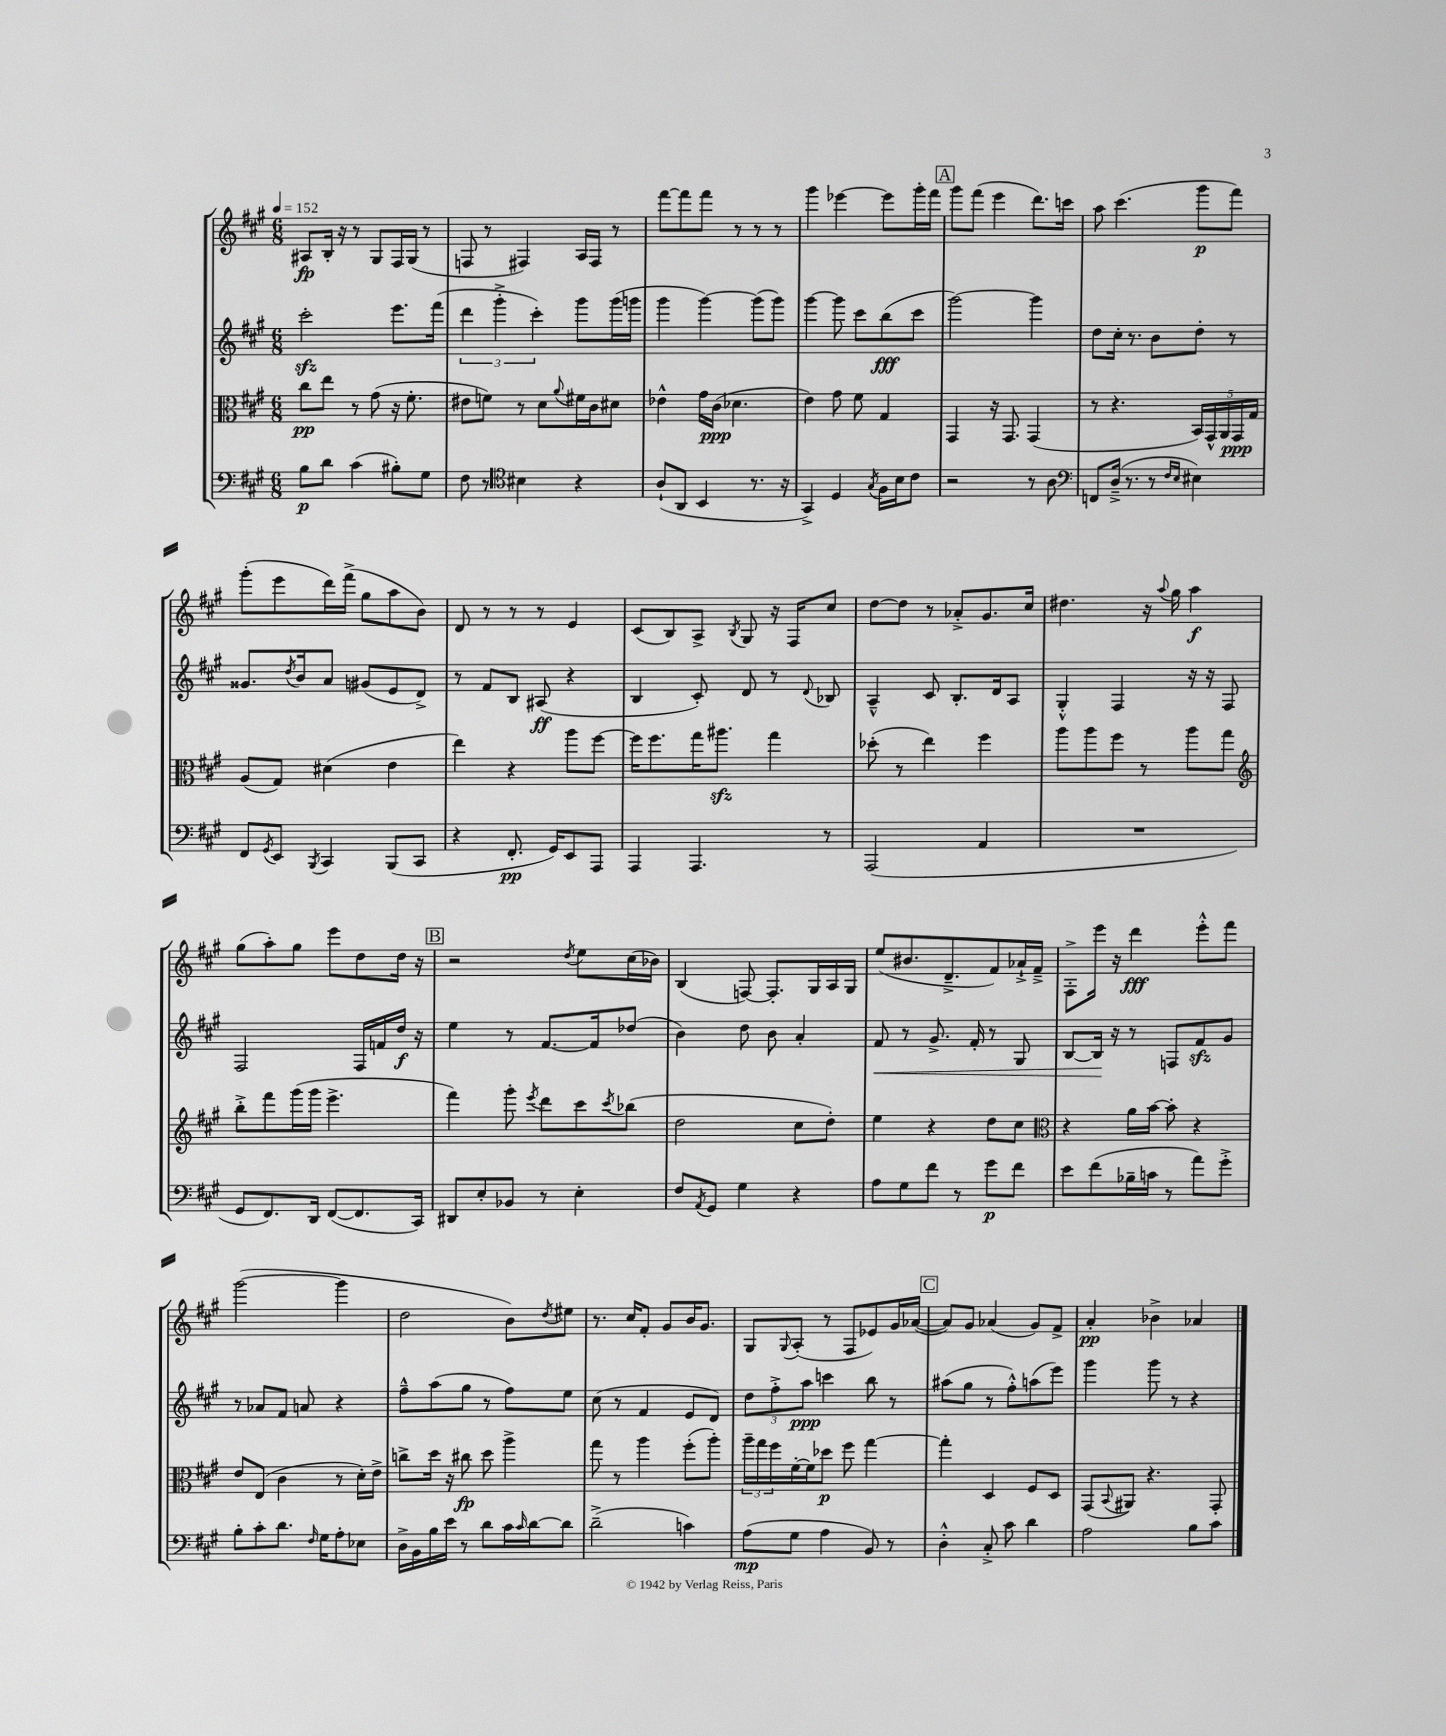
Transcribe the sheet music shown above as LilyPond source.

<<
\new StaffGroup <<
\new Staff = "s0" {
    \clef treble \key a \major \numericTimeSignature \time 6/8 \tempo 4 = 152
    ais8\fp b16-. r16 r8 gis8 fis16 gis16( r8 |
    f8 r8 fis4) a16 fis16 r8 |
    fis'''8~ fis'''8 fis'''8 r8 r8 r8 |
    gis'''4 ees'''4~ ees'''8 gis'''16-. fis'''16 |
    \mark \markup { \box "A" } gis'''8 fis'''8( e'''4 d'''8.) c'''16 |
    a''8 cis'''4.( gis'''8\p fis'''8) |
    gis'''8-.( e'''8 d'''16) fis'''16->( gis''8 a''8 b'8) |
    d'8 r8 r8 r8 e'4 |
    cis'8( b8) a8-> \acciaccatura { b8 } gis8 r16 fis16 cis''8 |
    d''8~ d''8 r8 aes'8-.-> gis'8. cis''16 |
    dis''4. r16 \appoggiatura { a''8 } gis''16 a''4\f |
    gis''8( a''8-.) gis''8 e'''8 d''8 d''16 r16 |
    \mark \markup { \box "B" } r2 \acciaccatura { d''8 } e''8 cis''16( bes'16) |
    b4( f8~) f8.-. gis16 a16 gis16 |
    e''8( bis'8. d'8.---> fis'8) aes'16-!-> fis'16---> |
    fis8-.-> e'''16 r16 d'''4\fff e'''8-.-^ fis'''8 |
    gis'''2~( gis'''4 |
    d''2 b'8) \acciaccatura { d''8 } eis''8 |
    r8. cis''16 fis'8-. gis'8 b'16 gis'8. |
    gis8 \appoggiatura { gis8 } a8-.( r8 fis8 ees'8) gis'16 aes'16~( |
    \mark \markup { \box "C" } aes'8) gis'8 aes'4( gis'8) fis'8-> |
    a'4-.\pp bes'4-> aes'4 \bar "|." |
}
\new Staff = "s1" {
    \clef treble \key a \major \numericTimeSignature \time 6/8
    cis'''2-.\sfz e'''8. fis'''16( |
    \tuplet 3/2 { d'''4 gis'''4-.-> cis'''4-.) } gis'''8 gis'''16( g'''16 |
    gis'''4 gis'''4~) gis'''8( gis'''8) |
    gis'''4~ gis'''8 cis'''8 b''8\fff( cis'''8 |
    \mark \markup { \box "A" } gis'''2~) gis'''4 |
    d''8 cis''16-. r8. b'8 d''8-. r8 |
    gisis'8. \acciaccatura { d''8 } b'16 a'8 gis'8( e'8 d'8->) |
    r8 fis'8 b8 ais8\ff( r4 |
    b4 cis'8-.) d'8 r8 \appoggiatura { d'8 } bes8 |
    a4---^ cis'8 b8.-. d'16 a8 |
    gis4-.-^ fis4 r16 r16 fis8 |
    fis2 fis16 f'16 d''16\f r16 |
    \mark \markup { \box "B" } e''4 r8 fis'8.~ fis'16 des''8( |
    b'4) d''8 b'8 a'4-. |
    fis'8\< r8 gis'8.-> fis'16-. r8 gis8 |
    b8~ b16\! r16 r8 f8 fis'8\sfz gis'8 |
    r8 aes'8 fis'8 a'8 r4 |
    fis''8---^ a''8( gis''8 r8 fis''8) e''8 |
    cis''8( r8 fis'4 e'8 d'8) |
    \tuplet 3/2 { d''8 fis''8-.-> a''8\ppp } c'''4 b''8 r8 |
    \mark \markup { \box "C" } ais''8( gis''8 r8 fis''8-.-^) a''8( e'''8) |
    gis'''4 gis'''8 r8 r4 \bar "|." |
}
\new Staff = "s2" {
    \clef alto \key a \major \numericTimeSignature \time 6/8
    cis''8\pp e''8 r8 gis'8( r16 fis'8.-. |
    eis'8 f'8) r8 d'8 \appoggiatura { a'8 } fis'16 cis'16 dis'8 |
    ees'4-^ gis'16 cis'16\ppp( des'4. |
    e'4) gis'8 fis'8 gis4 |
    \mark \markup { \box "A" } gis,4 r16 gis,8. gis,4( |
    r8 r4. \tuplet 5/4 { b,16) gis,16-^ a,16 gis,16\ppp gis16 } |
    a8( gis8) dis'4( e'4 |
    e''4) r4 a''8 fis''8~ |
    fis''16 fis''8. gis''16 ais''8.\sfz gis''4 |
    des''8-.( r8 e''4) fis''4 |
    a''8 a''8 fis''8 r8 a''8 gis''8 |
    \clef treble b''8-.-> fis'''8 gis'''16( gis'''16 e'''4.-> |
    \mark \markup { \box "B" } fis'''4) gis'''8-. \acciaccatura { e'''8 } d'''8 cis'''8 \acciaccatura { cis'''8 } bes''8( |
    d''2 cis''8 d''8-.) |
    e''4 r4 d''8 cis''8 |
    \clef alto r4 a'16 b'16~ b'8-. r4 |
    e'8 e8( cis'4 r8 d'16-.) e'16-> |
    c''8-> d''16 r16 cis''8\fp d''8 a''4-> |
    gis''8 r8 a''4 fis''8-.( a''8-.) |
    \tuplet 3/2 { a''16-- gis''16 fis''16 } fis'16~-. fis'16 des''8\p fis''8 gis''4~ |
    \mark \markup { \box "C" } gis''4-. d4 fis8 d8 |
    gis,8( \appoggiatura { b,8 } ais,8) r4. gis,8-. \bar "|." |
}
\new Staff = "s3" {
    \clef bass \key a \major \numericTimeSignature \time 6/8
    b8\p d'8 cis'4( bis8-.) gis8 |
    fis8 r8 \clef tenor bis4 r4 |
    a8-!( a,8 b,4 r8. r16 |
    gis,4->) d4 \acciaccatura { gis8 } fis16 b16 cis'8 |
    \mark \markup { \box "A" } r2 r8 a8 |
    \clef bass f,8 d16--->( r8. r8 \grace { fis16 e16 } eis4) |
    fis,8 \acciaccatura { gis,8 } e,8 \acciaccatura { b,,8 } cis,4 b,,8( cis,8 |
    r4 fis,8.-.\pp gis,16) e,8 a,,8 |
    a,,4 a,,4. r8 |
    a,,2( a,4 |
    R2. |
    gis,8 fis,8.) d,16 fis,8~( fis,8. cis,16) |
    \mark \markup { \box "B" } dis,8 e8-. bes,8 r8 e4-. |
    fis8 \acciaccatura { a,8 } gis,8 gis4 r4 |
    a8 gis8 fis'8 r8 gis'8\p fis'8 |
    e'8 fis'8( bes16-- c'16 r8 a'8) gis'8-.-> |
    b8-. cis'8-. d'8. \grace { fis16 } gis16 a8-. ees8 |
    d16-> b,16 b16 e'16 r8 d'8 cis'16 \grace { cis'16 } d'16~ d'8 |
    d'2--->( c'4) |
    a8\mp( gis8 a4 b,8) r8 |
    \mark \markup { \box "C" } d4-.-^ cis8-.-> cis'8 d'4 |
    a2 b8 cis'8 \bar "|." |
}
>>
>>
\layout { \context { \Score \remove "Bar_number_engraver" } }
